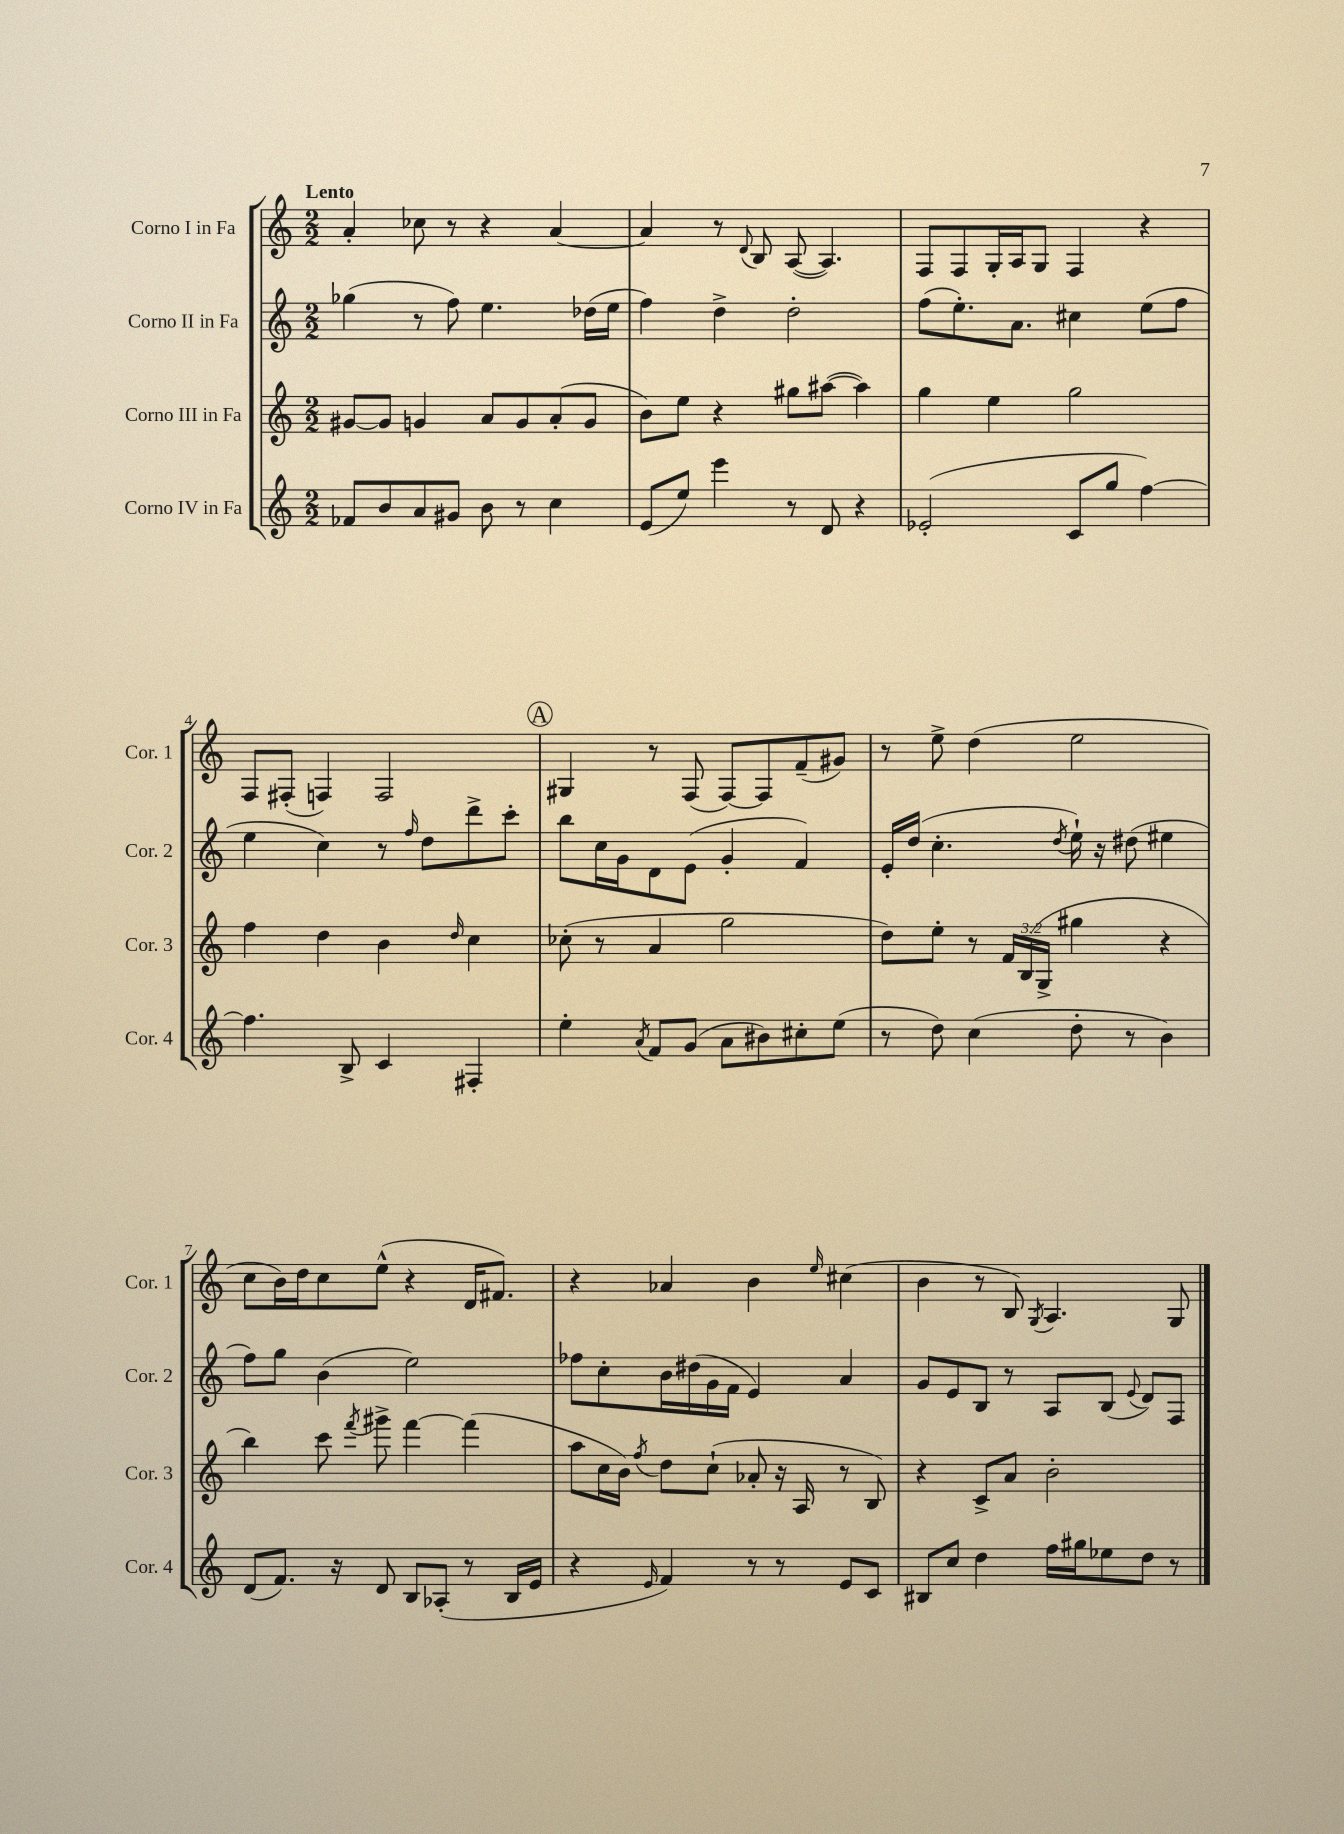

**kern	**kern	**kern	**kern
*staff4	*staff3	*staff2	*staff1
*clefG2	*clefG2	*clefG2	*clefG2
*k[]	*k[]	*k[]	*k[]
*M2/2	*M2/2	*M2/2	*M2/2
8f-	[8g#	(4gg-	4a'
8b	8g#]	.	.
8a	4g	8r	8cc-
8g#	.	8ff)	8r
8b	8a	4.ee	4r
8r	8g	.	.
4cc	(8a'	.	[4a
.	8g	(16dd-	.
.	.	16ee	.
=	=	=	=
(8e	8b)	4ff)	4a]
8ee)	8ee	.	.
4eee	4r	4dd^	8r
.	.	.	8qqd
.	.	.	8B
8r	8gg#	2dd'	([8A
8d	([8aa#	.	4.A])
4r	4aa#])	.	.
=	=	=	=
(2e-'	4gg	(8ff	8F
.	.	8.ee')	8F
.	4ee	.	16G'
.	.	8.a	16A
.	.	.	8G
8c	2gg	4cc#	4F
8gg	.	.	.
[4ff)	.	(8ee	4r
.	.	8ff	.
=	=	=	=
4.ff]	4ff	4ee	8F
.	.	.	(8F#'
.	4dd	4cc)	4F)
8B^	.	.	.
4c	4b	8r	2F
.	.	16qqff	.
.	.	8dd	.
.	16qqdd	.	.
4F#'	4cc	8ddd^	.
.	.	8ccc'	.
=	=	=	=
4ee'	(8cc-'	8bb	4G#
.	8r	16cc	.
.	.	16g	.
8qa	.	.	.
8f	4a	8d	8r
(8g	.	(8e	(8F
8a	2gg	4g'	[8F)
8b#)	.	.	8F]
8cc#'	.	4f)	(8f~
(8ee	.	.	8g#)
=	=	=	=
8r	8dd)	16e'	8r
.	.	(16dd	.
8dd)	8ee'	4.cc'	8ee^
(4cc	8r	.	(4dd
.	24f	.	.
.	(24B	.	.
.	24G^	.	.
.	.	8qdd	.
8dd'	4gg#	16ee`)	2ee
.	.	16r	.
8r	.	(8dd#	.
4b)	4r	4ee#	.
=	=	=	=
(8d	4bb)	8ff)	8cc
8.f)	.	8gg	16b)
.	.	.	16dd
.	8ccc	(4b	8cc
16r	.	.	.
.	8qfff	.	.
8d	8ggg#^	.	(8ee^^
8B	[4fff	2ee)	4r
(8A-'	.	.	.
8r	(4fff]	.	16d
.	.	.	8.f#)
16B	.	.	.
16e	.	.	.
=	=	=	=
4r	8aa	8ff-	4r
.	16cc	8cc'	.
.	16b)	.	.
16qqe	8qff	.	.
4f)	8dd	16b	4a-
.	.	(16dd#	.
.	(8cc`	16g	.
.	.	16f	.
8r	8a-'	4e)	4b
8r	16r	.	.
.	16A	.	.
.	.	.	16qqee
8e	8r	4a	(4cc#
8c	8B)	.	.
=	=	=	=
8B#	4r	8g	4b
8cc	.	8e	.
4dd	8c^	8B	8r
.	8a	8r	8B)
.	.	.	8qG
16ff	2b'	8A	4.A
16gg#	.	.	.
8ee-	.	(8B	.
.	.	8qqe	.
8dd	.	8d)	.
8r	.	8F	8G
==	==	==	==
*-	*-	*-	*-
